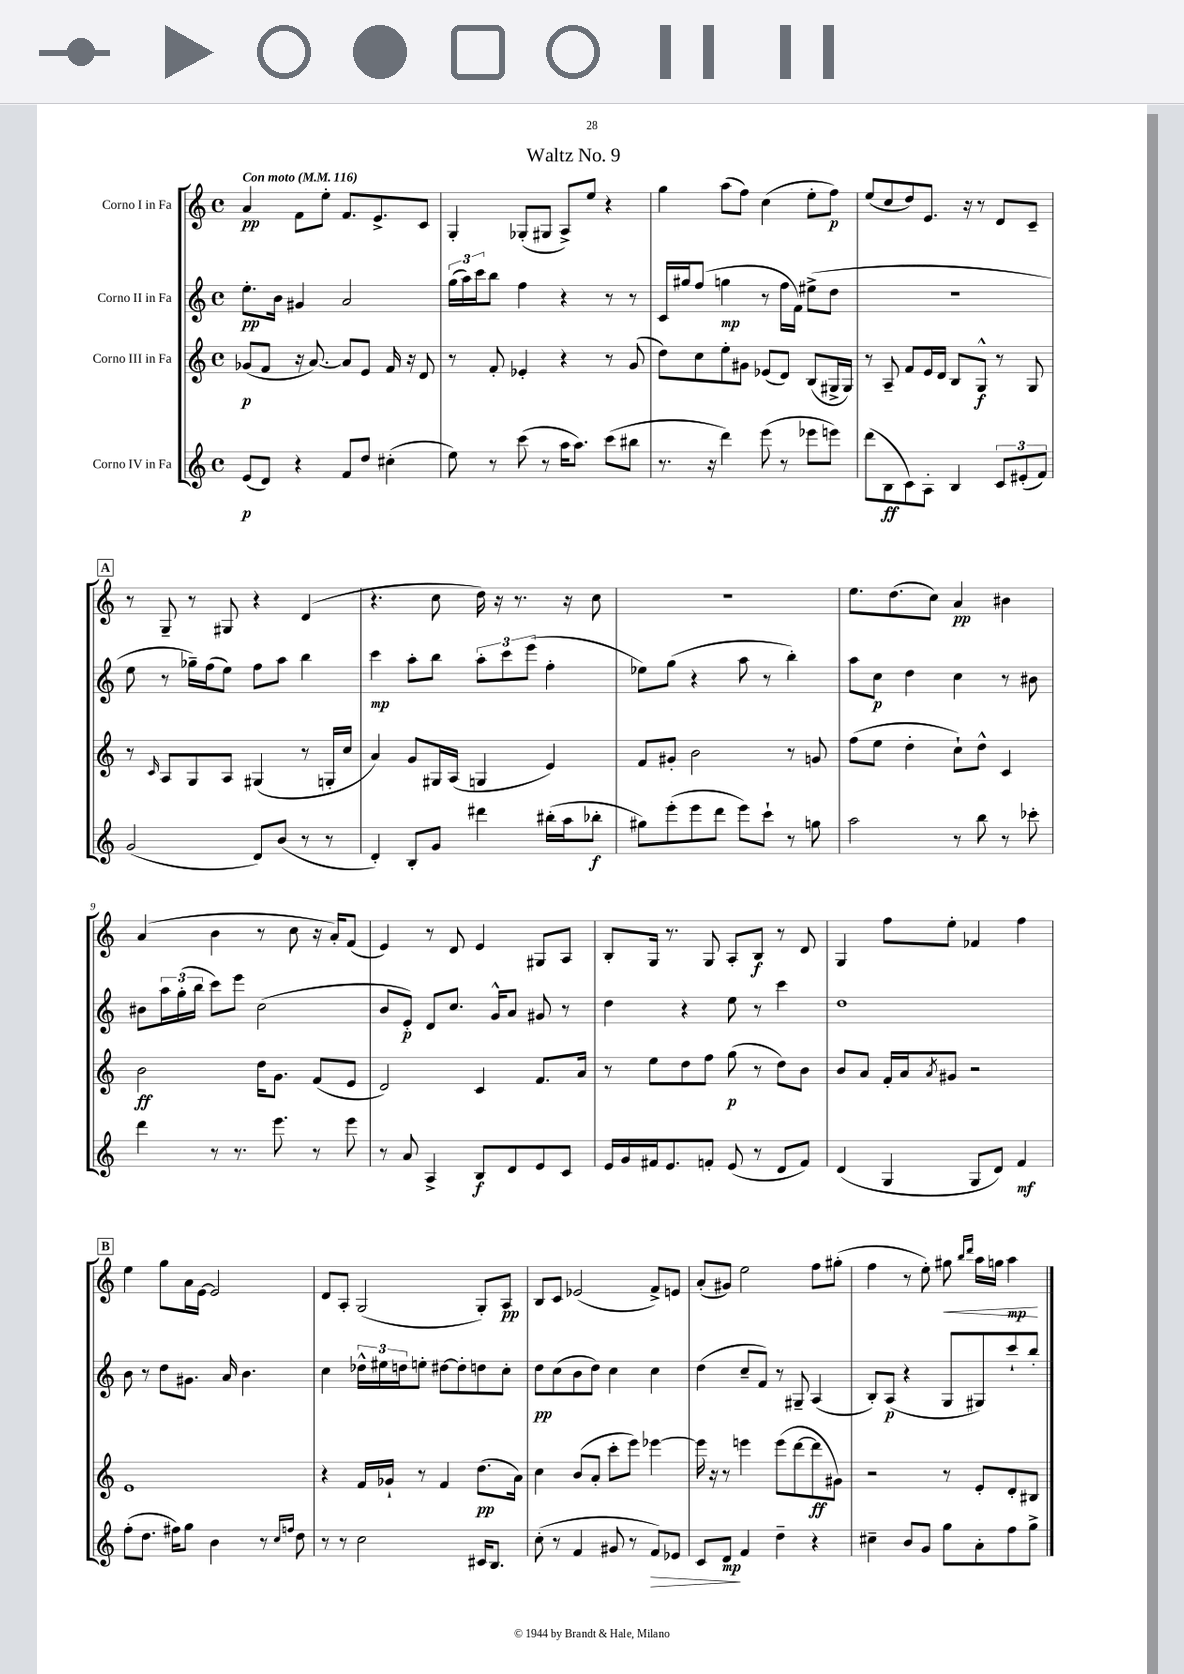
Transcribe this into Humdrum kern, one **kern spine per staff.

**kern	**kern	**kern	**kern
*staff4	*staff3	*staff2	*staff1
*clefG2	*clefG2	*clefG2	*clefG2
*k[]	*k[]	*k[]	*k[]
*M4/4	*M4/4	*M4/4	*M4/4
*met(c)	*met(c)	*met(c)	*met(c)
*MM116	*MM116	*MM116	*MM116
(8e/L	(8g-/L	8.ee'\L	4a/
8d/J)	8f/J	.	.
.	.	16b\Jk	.
4r	16r	4g#/	8f\L
.	[8.a/)	.	.
.	.	.	8ee'\J
8f/L	8a/]L	2a/	8.f/L
8dd/J	8e/J	.	.
.	.	.	8.e^/
(4cc#'\	16f/	.	.
.	16r	.	.
.	8d/	.	8c/J
=	=	=	=
8ee\)	8r	(24gg\LL	4G'/
.	.	24aa\)	.
.	.	24ccc\J	.
8r	8f'/	8bb\J	.
(8ccc\	4e-'/	4ff\	(8G-'/L
8r	.	.	8G#/J
16aa\LK	4r	4r	8A^/L)
8.aa\J)	.	.	.
.	.	.	8ee/J
(8ccc\L	8r	8r	4r
8bb#\J	(8g/	8r	.
=	=	=	=
8.r	8dd\L)	16c/LL	4gg\
.	.	16gg#/J	.
.	8cc\	(8ff/J	.
16r	.	.	.
4ddd\)	8ee'\	4gg\	(8aa\L
.	8g#\J	.	8ff\J)
(8eee\	(8e-/L	8r	(4cc\
8r	8d/J)	16ff\LL	.
.	.	16f\JJ)	.
8eee-\L	(8B/L	(8ee#^\L	8ee'\L
8eee\J)	16G#^/L	8dd\J	8ff\J)
.	16G#/JJ)	.	.
=	=	=	=
(8ddd\L	8r	1r	(8ee/L
8B\	8A~/	.	8cc/
8c\)	8f/L	.	8dd/)
8A'\J	16e/L	.	8.e/J
.	16d/JJ	.	.
4B/	8B/L	.	.
.	.	.	16r
.	8G^^/J	.	8r
12c/L	8r	.	8d/L
(12e#'/	.	.	.
.	8G/	.	8c~/J
12f/J)	.	.	.
=	=	=	=
(2g/	8r	8ee\	8r
.	16qqc/	.	.
.	8A/L	8r	8G~/
.	8G/	16gg-~\LL)	8r
.	.	(16ff\J	.
.	8A/J	8ee\J)	8G#/
8d/L)	(4G#/	8ff\L	4r
(8b/J	.	8aa\J	.
8r	8r	4bb\	(4d/
8r	16G'/LL	.	.
.	16cc/JJ	.	.
=	=	=	=
4d'/)	4a/)	4ccc\	4.r
8B'/L	8g/L	8aa'\L	.
8g/J	16G#/L	8bb\J	8cc\
.	(16A/JJ	.	.
4ddd#\	4G/	12aa'\L	16dd\)
.	.	.	16r
.	.	12ccc\	.
.	.	.	8.r
.	.	(12eee\J	.
(16bb#'\LL	4e/)	4ff'\	.
16aa\J	.	.	16r
8bb-'\J	.	.	8cc\
=	=	=	=
8gg#\L)	8f/L	8ee-\L)	1r
(8eee'\	8g#'/J	(8gg\J	.
8eee\	2b\	4r	.
8ddd\J	.	.	.
8eee\L)	.	8aa\	.
8ccc`\J	.	8r	.
8r	8r	4bb'\)	.
8gg\	8g/	.	.
=	=	=	=
2aa\	(8ff\L	8aa\L	8.ee\L
.	8ee\J	8cc\J	.
.	.	.	(8.dd\
.	4dd'\	4dd\	.
.	.	.	8cc\J)
8r	8cc`\L)	4cc\	4a/
8bb\	8dd^^\J	.	.
8r	4c/	8r	4b#\
8ccc-'\	.	8b#\	.
=	=	=	=
4ddd\	2b\	8b#\L	(4a/
.	.	24aa\L	.
.	.	(24gg'\	.
.	.	24bb\JJ	.
8r	.	8ccc\L)	4b\
8.r	.	8eee\J	.
.	16dd\LK	(2cc\	8r
8.eee\	8.g\J	.	.
.	.	.	8cc\
8r	(8f/L	.	16r
.	.	.	16a'/LK)
8eee\	8e/J	.	(8f/J
=	=	=	=
8r	2d/)	8b/L	4e/)
8a/	.	8e'/J)	.
4A^/	.	8d/L	8r
.	.	8.cc/J	8d/
8B/L	4c/	.	4e/
.	.	16g^^/LK	.
8d/	.	8a/J	.
8e/	8.f/L	8g#/	8G#/L
8c/J	.	8r	8A/J
.	16a/Jk	.	.
=	=	=	=
16e/LL	8r	4dd\	8B'/L
16g/	.	.	.
16f#/J	8ee\L	.	16G/Jk
8.e/	.	.	8.r
.	8dd\	4r	.
8f'/J	8ff\J	.	8G/
(8e/	(8gg\	8ee\	8A'/L
8r	8r	8r	8B/J
8d/L	8dd\L)	4ccc\	8r
8f/J)	8b\J	.	8d/
=	=	=	=
(4d/	8b/L	1dd	4G/
.	8a/J	.	.
4G/	16f'/LL	.	8ff\L
.	16a/J	.	.
.	8qa/	.	.
.	8g#/J	.	8ee'\J
8G/L	2r	.	4f-/
8d/J)	.	.	.
4f/	.	.	4ff\
=	=	=	=
(8ff'\L	1e	8b\	4ee\
8.dd\J	.	8r	.
.	.	8dd\L	8gg\L
16ff#\LK)	.	.	.
8gg\J	.	8.g#\J	16a\L
.	.	.	[16e\JJ
4b\	.	.	2e/]
.	.	16a/	.
.	.	4.b\	.
8r	.	.	.
16qqcc/LL	.	.	.
16qqff/JJ	.	.	.
8dd\	.	.	.
=	=	=	=
8r	4r	4cc\	8d/L
8r	.	.	8A'/J
2cc\	16f/LL	24dd-^^\LL	(2G/
.	.	24ee#\	.
.	16g-`/JJ	.	.
.	.	24dd\J	.
.	8r	8ee'\J	.
.	4f/	[8dd#\L	.
.	.	8dd#'\]	.
16c#/LK	(8.dd\L	8dd\	8G'/L)
8.B/J	.	.	.
.	.	8cc'\J	8A/J
.	16a\Jk)	.	.
=	=	=	=
(8cc'\	4cc\	8dd\L	8B/L
8r	.	(8cc\	8c/J
4f/	(8b/L	8b\	(2e-/
.	8a'/J	8dd\J)	.
8g#/	8ccc'\L	4cc\	.
8r	8eee\J)	.	.
8f/L)	[4eee-\	4cc\	8f^/L)
8e-/J	.	.	8e/J
=	=	=	=
8c/L	16eee-\]	(4dd\	(8a'/L
.	16r	.	.
8d/J	8r	.	8g#/J)
4f/	4eee\	8cc~/L	2ee\
.	.	8f/J)	.
4dd~\	(8eee\L	8r	.
.	[8ddd\	8G#~/	.
4r	8ddd\]	(4A/	8ff\L
.	8g#\J)	.	(8gg#'\J
=	=	=	=
4cc#~\	2r	8B'/L)	4ff\
.	.	(8A/J	.
8b/L	.	4r	8r
8g/J	.	.	8ee'\)
8gg\L	8r	8G/L	8gg#\
.	.	.	16qqbb/LL
.	.	.	16qqddd/JJ
8a'\	8e'/L	8G#/)	16aa\LL
.	.	.	16gg\JJ
8ff\	8d'/	8ccc`/	4aa\
8gg^\J	8B#/J	8bb'/J	.
==	==	==	==
*-	*-	*-	*-
